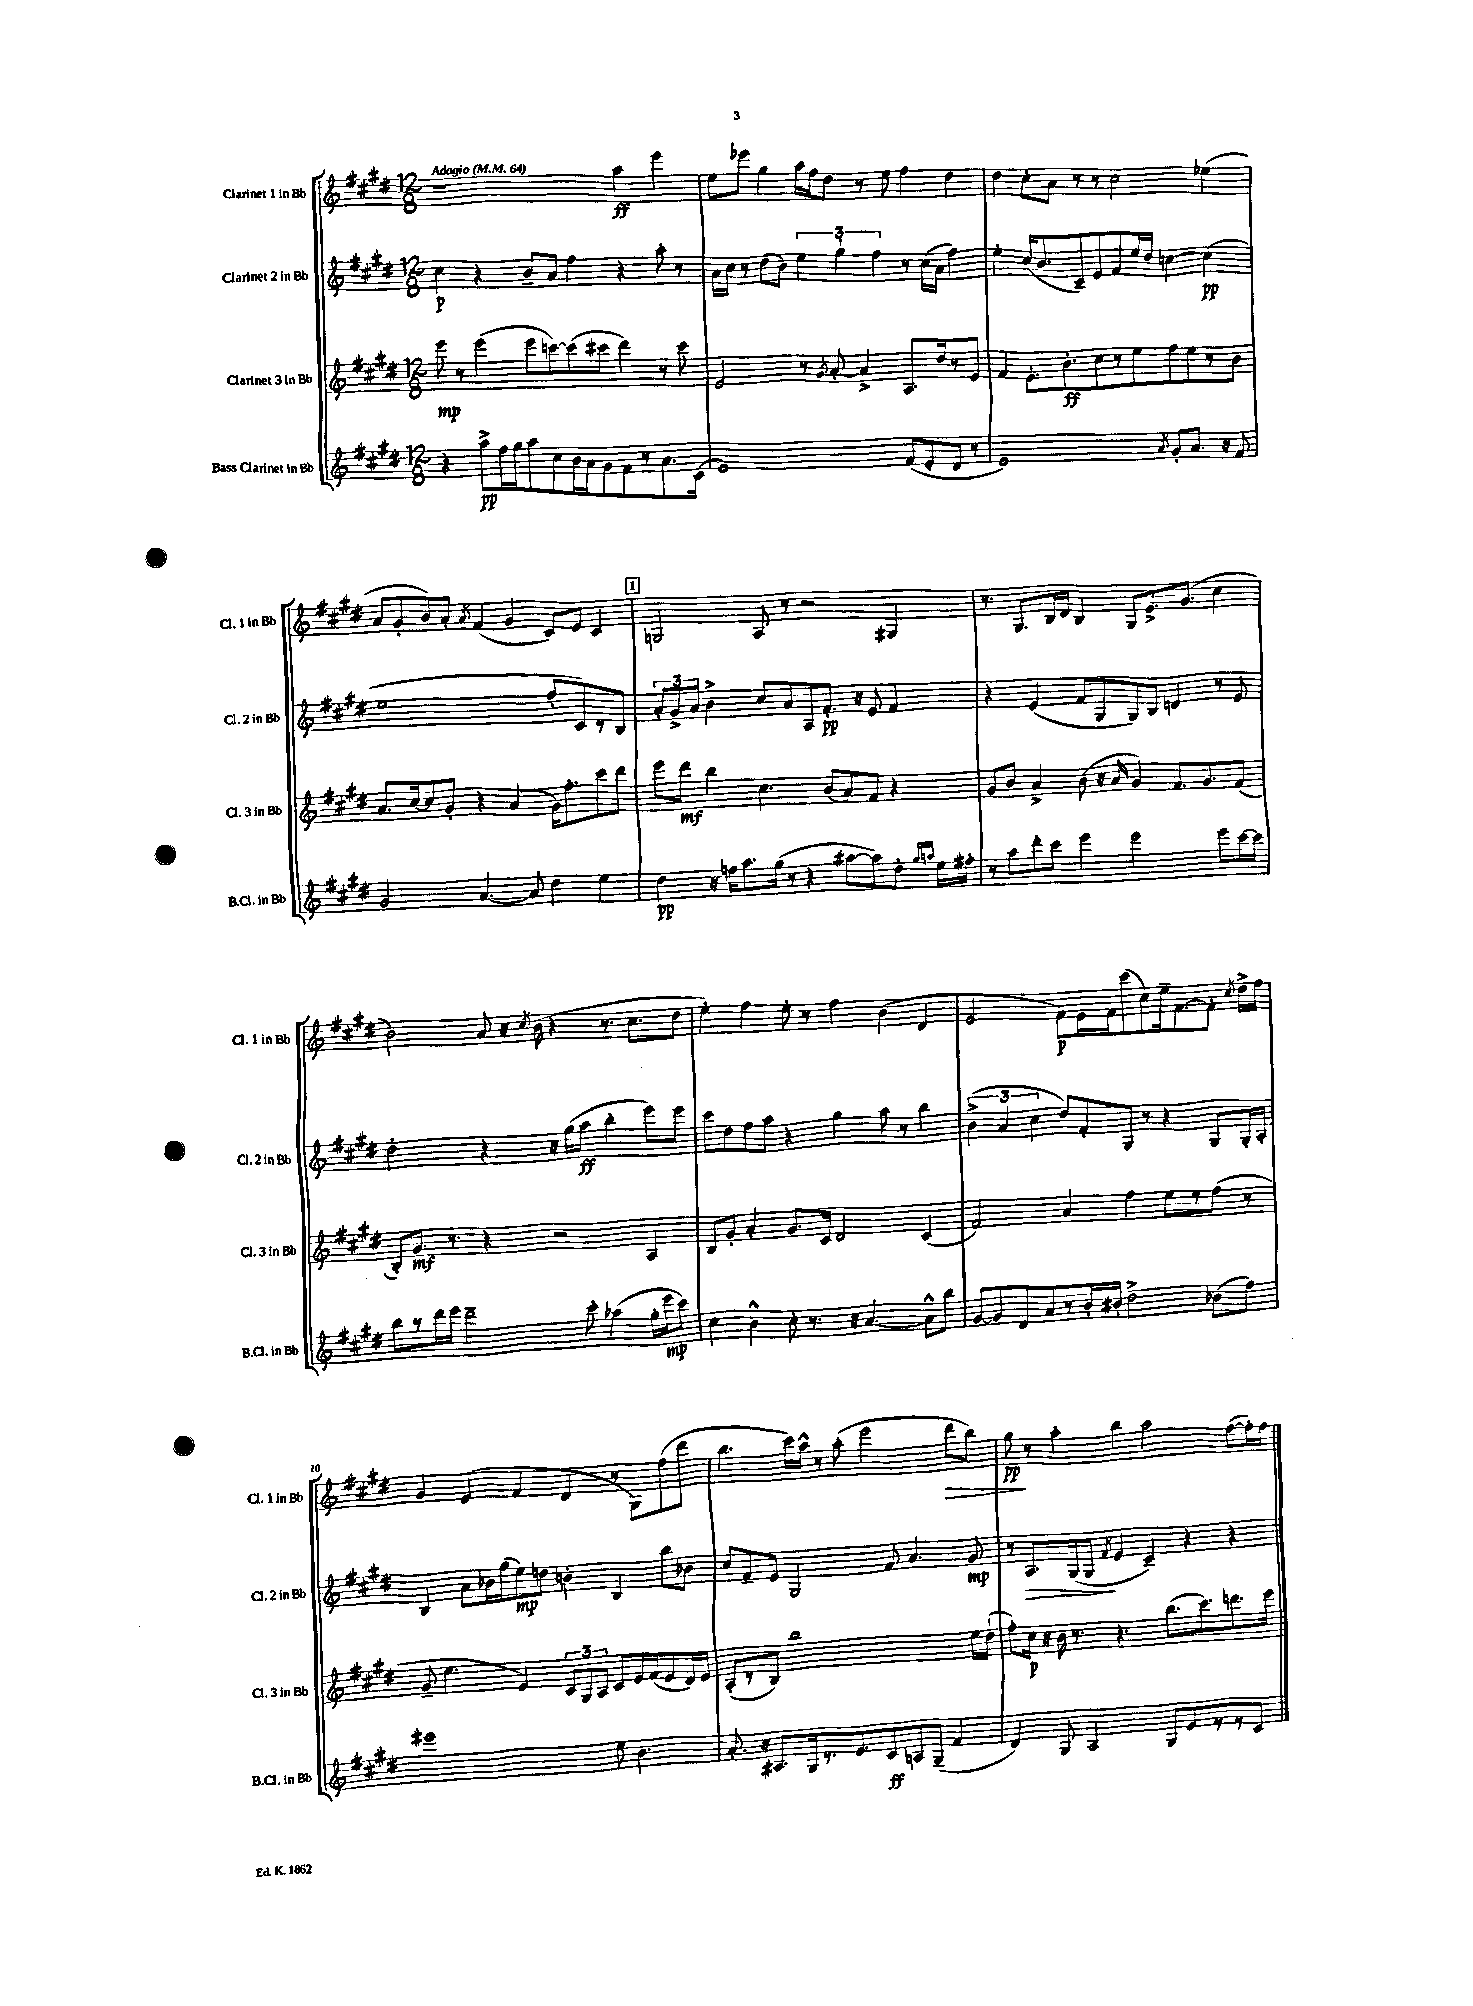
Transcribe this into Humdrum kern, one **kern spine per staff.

**kern	**dynam	**kern	**dynam	**kern	**dynam	**kern	**dynam
*part4	*part4	*part3	*part3	*part2	*part2	*part1	*part1
*staff4	*staff4	*staff3	*staff3	*staff2	*staff2	*staff1	*staff1
*I"Bass Clarinet in Bb	*	*I"Clarinet 3 in Bb	*	*I"Clarinet 2 in Bb	*	*I"Clarinet 1 in Bb	*
*I'B.Cl. in Bb	*	*I'Cl. 3 in Bb	*	*I'Cl. 2 in Bb	*	*I'Cl. 1 in Bb	*
*clefG2	*	*clefG2	*	*clefG2	*	*clefG2	*
*k[f#c#g#d#]	*	*k[f#c#g#d#]	*	*k[f#c#g#d#]	*	*k[f#c#g#d#]	*
*M12/8	*	*M12/8	*	*M12/8	*	*M12/8	*
*MM64	*	*MM64	*	*MM64	*	*MM64	*
=1	=1	=1	=1	=1	=1	=1	=1
!	!	!	!	!	!	!LO:TX:a:B:t=Adagio	!
4r	.	8eee\	mp	4cc#\	p	1r	.
.	.	8r	.	.	.	.	.
8aa^\L	pp	(4eee\	.	4r	.	.	.
16ff#\L	.	.	.	.	.	.	.
16gg#\J	.	.	.	.	.	.	.
8aa\	.	8eee\L	.	8b~/L	.	.	.
8cc#\	.	[8cccn\)	.	8a/J	.	.	.
16b\L	.	(8ccc\]	.	4ff#\	.	.	.
16a\J	.	.	.	.	.	.	.
8g#\	.	8ccc#X\J	.	.	.	.	.
8f#\	.	4ddd#\)	.	4r	.	4aa\	ff
8r	.	.	.	.	.	.	.
8.a\	.	8r	.	8aa'\	.	4eee\	.
.	.	8ccc#\	.	8r	.	.	.
(16c#\Jk	.	.	.	.	.	.	.
=2	=2	=2	=2	=2	=2	=2	=2
1e)	.	2e/	.	16a\LL	.	8ee\L	.
.	.	.	.	16cc#\JJ	.	.	.
.	.	.	.	8r	.	8eee-X\J	.
.	.	.	.	(8dd#\L	.	4gg#\	.
.	.	.	.	8b\J)	.	.	.
.	.	8r	.	6ee\	.	16aa\LL	.
.	.	.	.	.	.	16ff#\J	.
.	.	8qg#/	.	.	.	.	.
.	.	[8a'/	.	.	.	8dd#\J	.
.	.	.	.	6gg#`\	.	.	.
.	.	4a^/]	.	.	.	8r	.
.	.	.	.	6ff#\	.	.	.
.	.	.	.	.	.	8ee\	.
(8f#/L	.	8.A/L	.	8r	.	4ff#\	.
8e'/	.	.	.	(16cc#\LL	.	.	.
.	.	16dd#/k	.	16a\JJ	.	.	.
8d#/J	.	8r	.	4ff#\)	.	4dd#\	.
8r	.	8e/J	.	.	.	.	.
=3	=3	=3	=3	=3	=3	=3	=3
1e)	.	4f#/	.	4ee'\	.	4dd#\	.
.	.	8.e'\L	.	(16cc#/KL	.	8cc#'\L	.
.	.	.	.	8.b/	.	.	.
.	.	.	.	.	.	8a\J	.
.	.	8.b'\	ff	.	.	.	.
.	.	.	.	8c#~/)	.	8r	.
.	.	8cc#\	.	8e/	.	8r	.
.	.	8r	.	8f#/	.	2cc#\	.
.	.	8ee\	.	16ee/L	.	.	.
.	.	.	.	16dd#/JJ	.	.	.
8qa/	.	.	.	.	.	.	.
8g#'/L	.	8ff#\	.	[4ccn\	.	.	.
8.a/J	.	8ee\	.	.	.	.	.
.	.	8r	.	(4cc\]	pp	(4ee-X\	.
16r	.	.	.	.	.	.	.
8f#/	.	8b\J	.	.	.	.	.
!!LO:LB:g=z
=4	=4	=4	=4	=4	=4	=4	=4
2g#/	.	8.a/L	.	1ee	.	8a/L	.
.	.	.	.	.	.	8g#'/	.
.	.	[16cc#/k	.	.	.	.	.
.	.	8cc#/]	.	.	.	8b/)	.
.	.	8g#'/J	.	.	.	8a'/J	.
.	.	.	.	.	.	8qa/	.
[4.a/	.	4r	.	.	.	(4f#/	.
.	.	(4a/	.	.	.	4g#/	.
8a/]	.	.	.	.	.	.	.
4dd#\	.	16g#\KL)	.	8ff#'/L	.	8c#/L)	.
.	.	8.ff#'\	.	.	.	.	.
.	.	.	.	8c#/)	.	8e/J	.
4ee\	.	8ccc#\	.	8r	.	4c#/	.
.	.	8ddd#\J	.	8B/J	.	.	.
!!LO:REH:place=s1:t=1
=5	=5	=5	=5	=5	=5	=5	=5
4dd#\	pp	8eee\L	.	12a'/L	.	2Gn/	.
.	.	.	.	12g#^/	.	.	.
.	.	8ddd#\J	mf	.	.	.	.
.	.	.	.	12a/J	.	.	.
16r	.	4bb\	.	4b^\	.	.	.
16ffn\KL	.	.	.	.	.	.	.
8.aa\	.	.	.	.	.	.	.
.	.	4.cc#\	.	8cc#/L	.	8A/	.
(16gg#\Jk	.	.	.	.	.	.	.
8r	.	.	.	8a/	.	8r	.
4r	.	.	.	8A/	.	2r	.
.	.	(8b/L	.	8.f#'/J	pp	.	.
[8aa#X\L	.	8a/)	.	.	.	.	.
.	.	.	.	16r	.	.	.
8aa#\])	.	8f#/J	.	8e/	.	.	.
8dd#'\J	.	4r	.	4f#/	.	4G#X/	.
16qqgg#/LL	.	.	.	.	.	.	.
16qqaan/JJ	.	.	.	.	.	.	.
16ee\LL	.	.	.	.	.	.	.
16ff#X'\JJ	.	.	.	.	.	.	.
=6	=6	=6	=6	=6	=6	=6	=6
8r	.	8g#/L	.	4r	.	8.r	.
8aa\L	.	8b/J	.	.	.	.	.
.	.	.	.	.	.	8.G#/L	.
8ddd#'\	.	4a^/	.	(4e/	.	.	.
8ccc#\J	.	.	.	.	.	16B/L	.
.	.	.	.	.	.	16d#/JJ	.
4eee\	.	(8b\	.	8f#/L	.	4B/	.
.	.	16r	.	8G#/	.	.	.
.	.	16a/	.	.	.	.	.
2eee\	.	4g#/)	.	8G#/)	.	8G#/L	.
.	.	.	.	8B/J	.	8.e^/	.
.	.	8.f#/L	.	4dn/	.	.	.
.	.	.	.	.	.	(8.g#/J	.
.	.	8.g#/	.	.	.	.	.
8eee\L	.	.	.	8r	.	4cc#\	.
[16ccc#\L	.	(8f#/J	.	8e/	.	.	.
16ccc#\JJ]	.	.	.	.	.	.	.
!!LO:LB:g=z
=7	=7	=7	=7	=7	=7	=7	=7
8bb\L	.	8B'/L)	.	2dd#'\	.	2b\)	.
8r	.	8.g#/J	mf	.	.	.	.
16ddd#\L	.	.	.	.	.	.	.
16eee\JJ	.	8.r	.	.	.	.	.
2ddd#~\	.	.	.	.	.	.	.
.	.	4r	.	4r	.	8a/	.
.	.	.	.	.	.	16r	.
.	.	.	.	.	.	8qcc#/	.
.	.	.	.	.	.	(16b\	.
.	.	2r	.	16r	.	4r	.
.	.	.	.	(16gg#\KL	.	.	.
8ccc#'\	.	.	.	8aa\J	ff	.	.
(4aa-X\	.	.	.	4bb'\	.	8.r	.
.	.	.	.	.	.	8.cc#\L	.
16gg#'\LL	.	4A/	.	8eee\L)	.	.	.
16eee\J	mp	.	.	.	.	.	.
8ccc#\J)	.	.	.	8eee\J	.	8dd#\J	.
=8	=8	=8	=8	=8	=8	=8	=8
4cc#\	.	8B/L	.	8ccc#\L	.	4ee'\)	.
.	.	8g#'/J	.	8dd#\	.	.	.
4b^^\	.	4a'/	.	8ff#\	.	4ff#\	.
.	.	.	.	8aa\J	.	.	.
8cc#'\	.	8.g#/L	.	4r	.	8ee'\	.
8.r	.	.	.	.	.	8r	.
.	.	16c#/Jk	.	.	.	.	.
.	.	2d#/	.	4gg#\	.	4ff#\	.
16r	.	.	.	.	.	.	.
[4.a/	.	.	.	.	.	.	.
.	.	.	.	8aa\	.	(4b\	.
.	.	.	.	8r	.	.	.
8a^^\L]	.	(4c#/	.	4bb\	.	4d#/	.
8bb\J	.	.	.	.	.	.	.
=9	=9	=9	=9	=9	=9	=9	=9
[8g#/L	.	2f#/)	.	(6b^\	.	2e/	.
8g#/]	.	.	.	.	.	.	.
.	.	.	.	6a/	.	.	.
8d#/	.	.	.	.	.	.	.
.	.	.	.	6cc#\	.	.	.
8a/	.	.	.	.	.	.	.
8r	.	4a/	.	8dd#/L)	.	8f#\L)	p
16b'/L	.	.	.	8f#'/	.	16e\L	.
16b#X'/JJ	.	.	.	.	.	16f#\J	.
2dd#^\	.	4ff#\	.	8G#/J	.	(8ccc#\	.
.	.	.	.	8r	.	8cc#\)	.
.	.	8ee\L	.	4r	.	16ee~\k	.
.	.	.	.	.	.	[8.f#\	.
.	.	8r	.	.	.	.	.
(8b-X\L	.	(8ff#\J	.	8G#/L	.	8f#'\J]	.
.	.	.	.	.	.	8qcc#/	.
8ff#\J)	.	8r	.	16G#'/L	.	16dd#^\LL	.
.	.	.	.	16A'/JJ	.	16ff#\JJ	.
!!LO:LB:g=z
=10	=10	=10	=10	=10	=10	=10	=10
1eee#X	.	8g#~/	.	4B/	.	4g#/	.
.	.	4.ee\	.	.	.	.	.
.	.	.	.	8a\L	.	(4e/	.
.	.	.	.	16b-X\L	.	.	.
.	.	.	.	(16gg#\J	.	.	.
.	.	4e/)	.	8ee\)	mp	4f#/	.
.	.	.	.	8ddn\J	.	.	.
.	.	12c#/L	.	4bn'\	.	4d#/	.
.	.	12G#/	.	.	.	.	.
.	.	12A/J	.	.	.	.	.
8ee\	.	8c#/L	.	4B/	.	8r	.
4.b\	.	16e/L	.	.	.	8G#\L)	.
.	.	(16f#/J	.	.	.	.	.
.	.	8e/	.	8bb\L	.	(8ff#\	.
.	.	16d#/L)	.	8b-X\J	.	8ddd#\J	.
.	.	16e/JJ	.	.	.	.	.
=11	=11	=11	=11	=11	=11	=11	=11
8.a'/	.	(8A'/L	.	8cc#/L	.	4.bb\	.
.	.	8r	.	8f#~/	.	.	.
16r	.	.	.	.	.	.	.
8.A#X/L	.	8B/J)	.	8e/J	.	.	.
.	.	1bb	.	2G#/	.	16ccc#\LL)	.
16G#/k	.	.	.	.	.	16aa^^\JJ	.
8.r	.	.	.	.	.	8r	.
.	.	.	.	.	.	(8aa'\	.
8.e/	.	.	.	.	.	.	.
.	.	.	.	.	.	2eee\	.
8c#/	ff	.	.	8f#/	.	.	.
8An/	.	.	.	4.a/	.	.	.
(8G#~/J	.	.	.	.	.	.	.
!	!	!	!	!	!	!	!LO:HP:b
4f#/	.	.	.	.	.	8ddd#\L	>
.	.	16ee\LL	.	8g#/	mp	8bb\J)	.
.	.	(16dd#`\JJ	.	.	.	.	.
=12	=12	=12	=12	=12	=12	=12	=12
4d#/)	.	8ff#'\L)	.	8r	.	8gg#\	pp
!	!	!	!	!	!LO:HP:b	!	!
.	.	16cc#\Jk	p	8.A/L	>	8r	]
.	.	16r	.	.	.	.	.
8G#/	.	16b\	.	.	.	4aa'\	.
.	.	8.r	.	(16G#/k	.	.	.
2A/	.	.	.	8G#/J	.	.	.
.	.	.	.	8qf#/	.	.	.
.	.	4.r	.	4e/	]	4bb\	.
.	.	.	.	4c#~/)	.	2aa\	.
8G#/L	.	(8.bb\L	.	.	.	.	.
8e/	.	.	.	4r	.	.	.
.	.	8.ccc#\)	.	.	.	.	.
8r	.	.	.	.	.	.	.
8r	.	8.dddn\	.	4r	.	([8ff#\L	.
8c#/J	.	.	.	.	.	16ff#'\L])	.
.	.	16eee\Jk	.	.	.	16ff#\JJ	.
==	==	==	==	==	==	==	==
*-	*-	*-	*-	*-	*-	*-	*-
